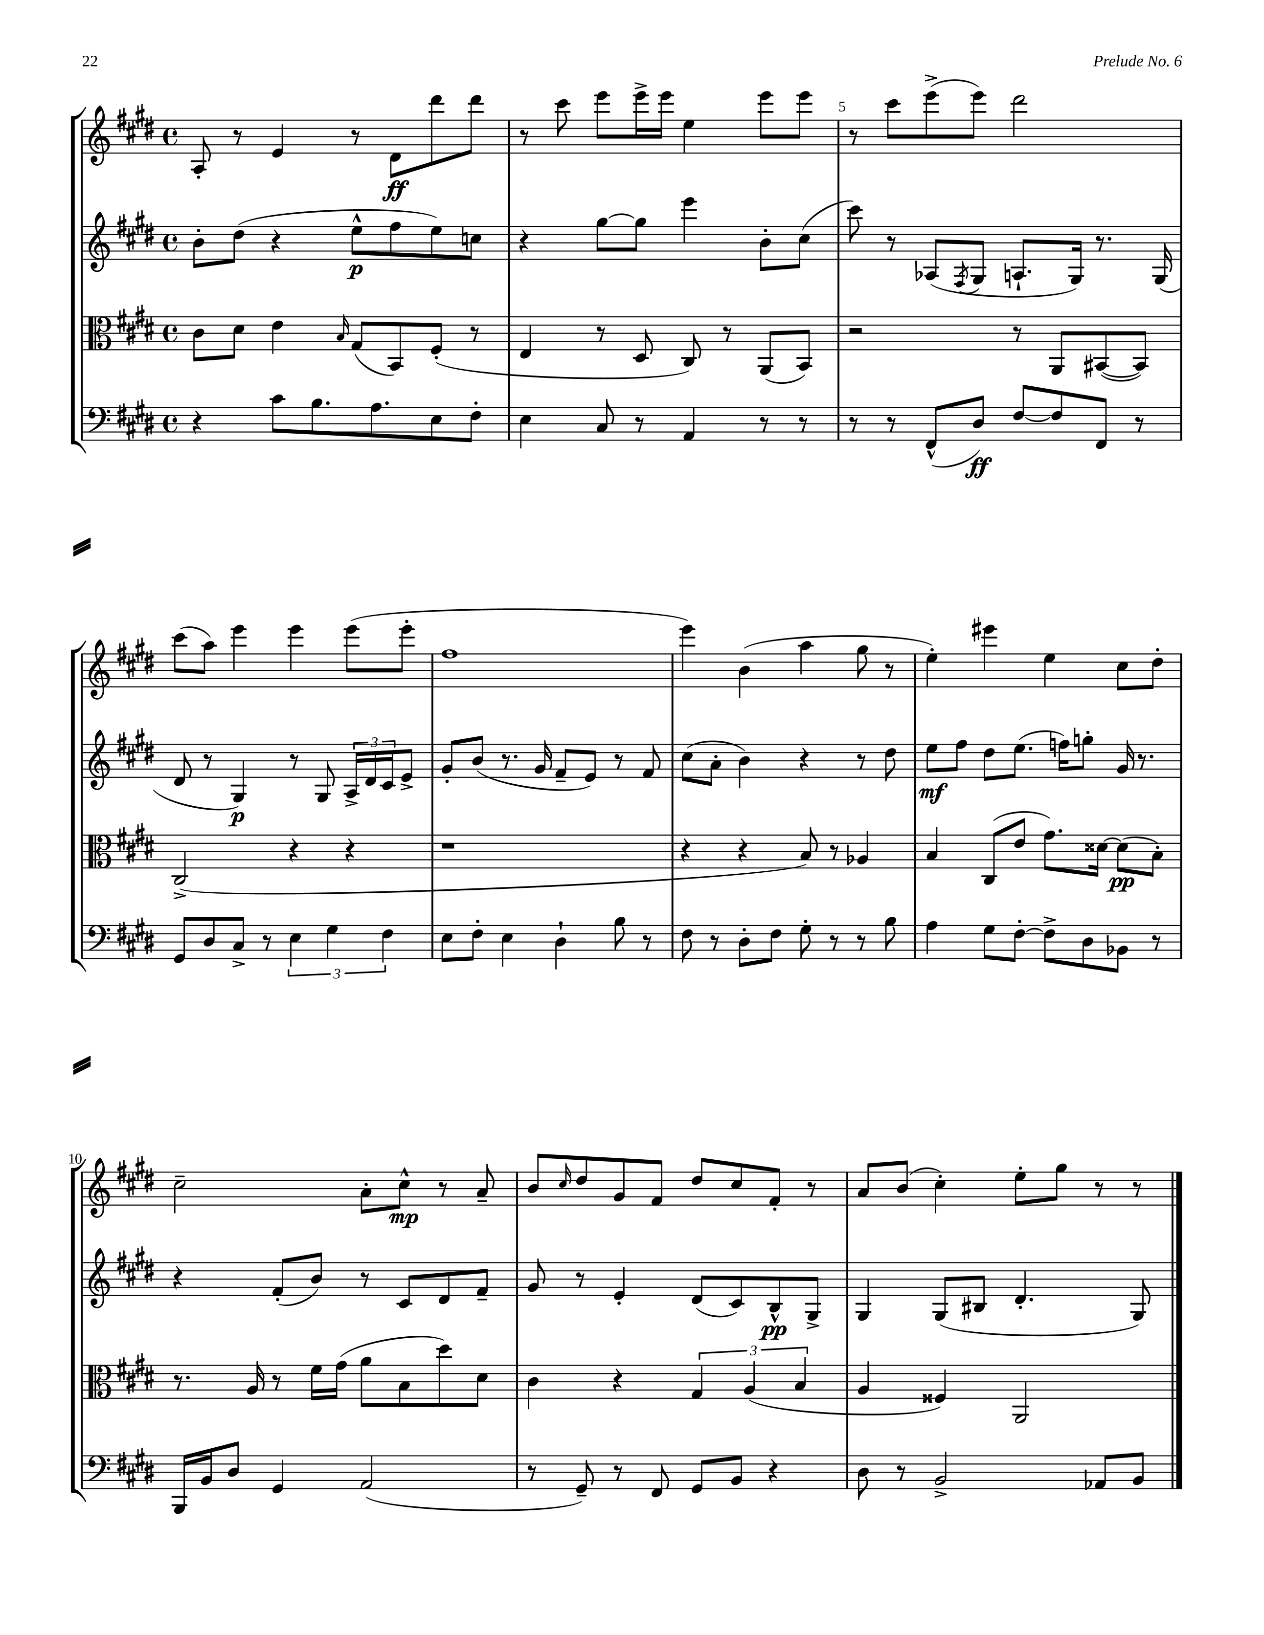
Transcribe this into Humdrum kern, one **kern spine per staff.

**kern	**kern	**kern	**kern
*staff4	*staff3	*staff2	*staff1
*clefF4	*clefC3	*clefG2	*clefG2
*k[f#c#g#d#]	*k[f#c#g#d#]	*k[f#c#g#d#]	*k[f#c#g#d#]
*M4/4	*M4/4	*M4/4	*M4/4
*met(c)	*met(c)	*met(c)	*met(c)
4r	8c#\L	8b'\L	8A'/
.	8d#\J	(8dd#\J	8r
8c#\L	4e\	4r	4e/
8.B\	.	.	.
.	16qqB/	.	.
.	(8G#/L	8ee^^\L	8r
8.A\	.	.	.
.	8BB/)	8ff#\	8d#\L
8E\	(8F#'/J	8ee\)	8ddd#\
8F#'\J	8r	8cc\J	8ddd#\J
=	=	=	=
4E\	4E/	4r	8r
.	.	.	8ccc#\
8C#/	8r	[8gg#\L	8eee\L
8r	8D#/	8gg#\]J	16eee^\L
.	.	.	16eee\JJ
4AA/	8C#/)	4eee\	4ee\
.	8r	.	.
8r	(8AA/L	8b'\L	8eee\L
8r	8BB/J)	(8cc#\J	8eee\J
=	=	=	=
8r	2r	8ccc#\)	8r
8r	.	8r	8ccc#\L
(8FF#^^/L	.	(8A-/L	(8eee^\
.	.	8qF#/	.
8D#/J)	.	8G#/J	8eee\J)
[8F#/L	8r	8.A`/L	2ddd#\
8F#/]	8AA/L	.	.
.	.	16G#/Jk)	.
8FF#/J	([8BB#/	8.r	.
8r	8BB#/]J)	.	.
.	.	(16G#/	.
=	=	=	=
8GG#/L	(2C#^/	8d#/	(8ccc#\L
8D#/	.	8r	8aa\J)
8C#^/J	.	4G#/)	4eee\
8r	.	.	.
6E\	4r	8r	4eee\
.	.	8G#/	.
6G#\	.	.	.
.	4r	24A^/LL	(8eee\L
.	.	24d#/	.
6F#\	.	24c#/J	.
.	.	8e^/J	8eee'\J
=	=	=	=
8E\L	1r	8g#'/L	1ff#
8F#'\J	.	(8b/J	.
4E\	.	8.r	.
.	.	16g#/	.
4D#`\	.	8f#~/L	.
.	.	8e/J)	.
8B\	.	8r	.
8r	.	8f#/	.
=	=	=	=
8F#\	4r	(8cc#\L	4eee\)
8r	.	8a'\J	.
8D#'\L	4r	4b\)	(4b\
8F#\J	.	.	.
8G#'\	8B/)	4r	4aa\
8r	8r	.	.
8r	4A-/	8r	8gg#\
8B\	.	8dd#\	8r
=	=	=	=
4A\	4B/	8ee\L	4ee'\)
.	.	8ff#\J	.
8G#\L	(8C#/L	8dd#\L	4eee#\
[8F#'\J	8e/J	(8.ee\J	.
8F#^\]L	8.g#\L)	.	4ee\
.	.	16ff\LK)	.
8D#\	.	8gg'\J	.
.	[16d##\Jk	.	.
8BB-\J	(8d##\]L	16g#/	8cc#\L
.	.	8.r	.
8r	8B'\J)	.	8dd#'\J
=	=	=	=
16BBB/LL	8.r	4r	2cc#~\
16BB/J	.	.	.
8D#/J	.	.	.
.	16A/	.	.
4GG#/	8r	(8f#'/L	.
.	16f#\LL	8b/J)	.
.	(16g#\JJ	.	.
(2AA/	8a\L	8r	8a'\L
.	8B\	8c#/L	8cc#^^\J
.	8dd#\)	8d#/	8r
.	8d#\J	8f#~/J	8a~/
=	=	=	=
8r	4c#\	8g#/	8b/L
.	.	.	16qqcc#/
8GG#~/)	.	8r	8dd#/
8r	4r	4e'/	8g#/
8FF#/	.	.	8f#/J
8GG#/L	6G#/	(8d#/L	8dd#/L
8BB/J	.	8c#/)	8cc#/
.	(6A/	.	.
4r	.	8B^^/	8f#'/J
.	6B/	.	.
.	.	8G#^/J	8r
=	=	=	=
8D#\	4A/	4G#/	8a/L
8r	.	.	(8b/J
2BB^/	4F##/)	(8G#/L	4cc#'\)
.	.	8B#/J	.
.	2AA/	4.d#'/	8ee'\L
.	.	.	8gg#\J
8AA-/L	.	.	8r
8BB/J	.	8G#/)	8r
==	==	==	==
*-	*-	*-	*-
